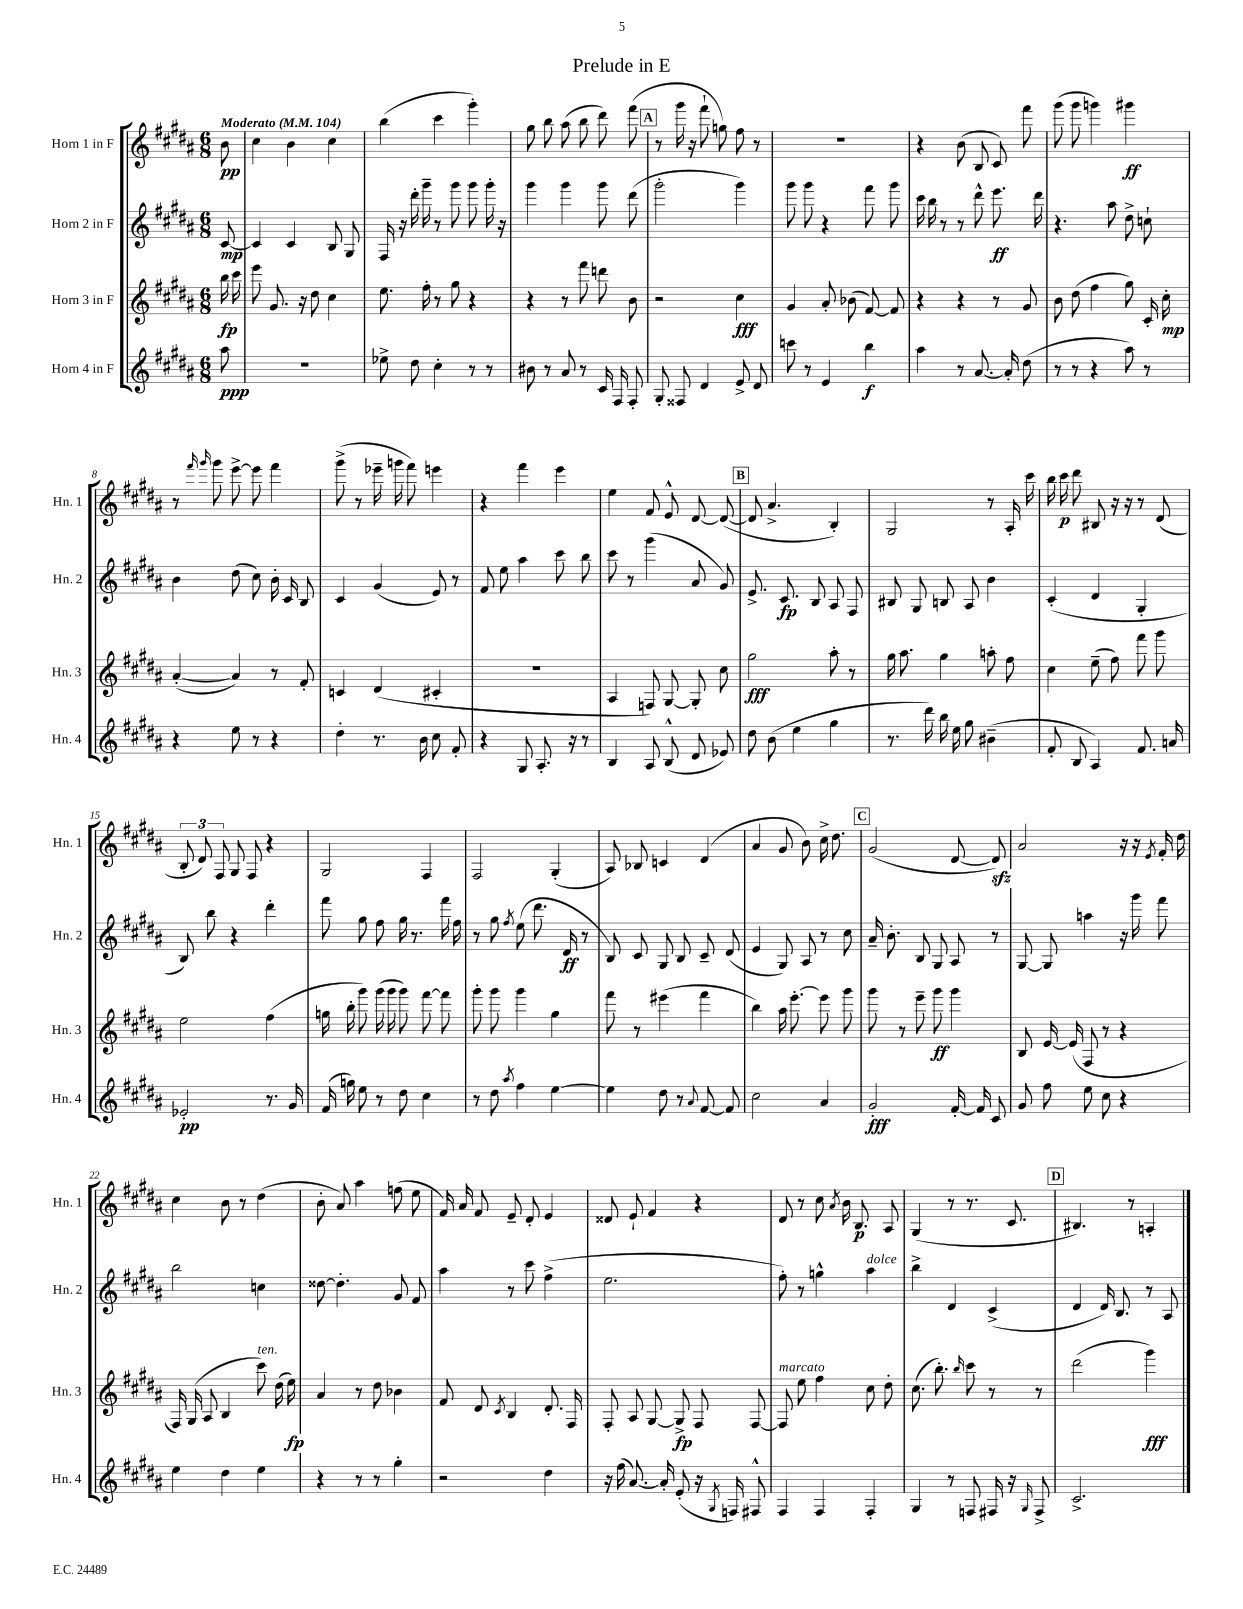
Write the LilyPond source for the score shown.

\header { title = "Prelude in E" }
<<
\new StaffGroup <<
\new Staff = "s0" \with { instrumentName = "Horn 1 in F" shortInstrumentName = "Hn. 1" } {
    \clef treble \key b \major \numericTimeSignature \time 6/8 \partial 8 \tempo "Moderato" 4 = 104
    \autoBeamOff b'8\pp |
    cis''4 b'4 cis''4 |
    b''4( cis'''4 gis'''4-.) |
    gis''8 b''8 ais''8( b''8 dis'''8) fis'''8( |
    \mark \markup { \box "A" } r8 gis'''16 r16 fis'''8-! g''8) fis''8 r8 |
    R2. |
    r4 b'8( b8 cis'8) fis'''8 |
    gis'''8( gis'''8 g'''4) gis'''4\ff |
    r8 \grace { fis'''16 gis'''16 } gis'''8 e'''8~-> e'''8 fis'''4 |
    gis'''8->( r8 ees'''16-- g'''16 fis'''8) e'''4 |
    r4 fis'''4 e'''4 |
    e''4 fis'8 e'8-^ dis'8~ dis'8~( |
    \mark \markup { \box "B" } dis'8 ais'4.-> b4-.) |
    gis2 r8 ais16-. cis'''16 |
    b''16 cis'''16\p dis'''8 bis8 r16 r16 r8 dis'8( |
    \tuplet 3/2 { b8-. dis'8) fis8 } gis8 fis8 r4 |
    gis2 fis4 |
    fis2 gis4-.( |
    ais8) bes8 c'4 dis'4( |
    ais'4 gis'8 b'8) cis''16-> dis''8. |
    \mark \markup { \box "C" } gis'2( dis'8~ dis'8\sfz) |
    ais'2 r16 r16 \acciaccatura { e'8 } fis'16-. dis''16 |
    cis''4 b'8 r8 dis''4( |
    b'8-. ais'8) ais''4 f''8( e''8 |
    fis'16) ais'16 fis'8 e'8-- dis'8-. e'4 |
    disis'8 e'8-! fis'4 r4 |
    dis'8 r8 cis''8 \acciaccatura { ais'8 } b'16 b8.\p ais8 |
    gis4( r8 r8. cis'8. |
    \mark \markup { \box "D" } bis4.) r8 a4-. \bar "|." |
}
\new Staff = "s1" \with { instrumentName = "Horn 2 in F" shortInstrumentName = "Hn. 2" } {
    \clef treble \key b \major \numericTimeSignature \time 6/8 \partial 8
    \autoBeamOff cis'8~\mp |
    cis'4 cis'4 b8 gis8 |
    fis16 r16 dis'''16-. gis'''16-- r8 gis'''8 gis'''8 gis'''16-. r16 |
    gis'''4 gis'''4 gis'''8 dis'''8( |
    \mark \markup { \box "A" } gis'''2-. gis'''4) |
    gis'''8 gis'''8 r4 fis'''8 gis'''8 |
    cis'''16 b''16 r8 r8 dis'''8-^ e'''8.\ff dis'''16 |
    r4. ais''8 dis''8-> c''8-! |
    b'4 dis''8( cis''8) b'16-. cis'16 b8 |
    cis'4 gis'4( e'8) r8 |
    fis'8 e''8 ais''4 cis'''8 b''8 |
    cis'''8 r8 gis'''4( ais'8 gis'8) |
    \mark \markup { \box "B" } e'8.-> cis'8.\fp b8 ais8 fis8 |
    bis8 gis8 b8 ais8 b'4 |
    cis'4-.( dis'4 gis4-. |
    b8) b''8 r4 dis'''4-. |
    fis'''8 gis''8 fis''8 gis''16 r8. fis'''16 fis''16 |
    r8 gis''8 \acciaccatura { fis''8 } e''8( dis'''8. dis'16\ff r8 |
    b8) cis'8 gis8 b8 cis'8-- dis'8( |
    e'4 gis8) ais8 r8 cis''8 |
    \mark \markup { \box "C" } ais'16-- b'8.-. b8 gis8 ais8 r8 |
    gis8~ gis8 a''4 r16 gis'''16 fis'''8 |
    b''2 c''4 |
    disis''8~ disis''4.-. gis'8 fis'8 |
    ais''4 r8 cis'''8 fis''4->( |
    e''2. |
    fis''8-.) r8 g''4-^ ais''4^\markup { \italic "dolce" } |
    b''4-> dis'4 cis'4->( |
    \mark \markup { \box "D" } dis'4 dis'16) b8. r8 ais8 \bar "|." |
}
\new Staff = "s2" \with { instrumentName = "Horn 3 in F" shortInstrumentName = "Hn. 3" } {
    \clef treble \key b \major \numericTimeSignature \time 6/8 \partial 8
    \autoBeamOff b''16\fp cis'''16 |
    e'''8 gis'8. r16 dis''8 cis''4 |
    e''8. fis''16-. r8 gis''8 r4 |
    r4 r8 fis'''8 d'''8 b'8 |
    \mark \markup { \box "A" } r2 cis''4\fff |
    gis'4 ais'8-. bes'8( fis'8~) fis'8 |
    r4 r4 r8 gis'8 |
    b'8 dis''8( fis''4 gis''8) cis'16-. cis''16-.\mp |
    ais'4~-.( ais'4) r8 fis'8-. |
    c'4 dis'4( cis'4-. |
    R2. |
    ais4 f8) gis8~ gis8-. cis''8 |
    \mark \markup { \box "B" } gis''2\fff ais''8-. r8 |
    gis''16 ais''8. gis''4 a''8-. fis''8 |
    cis''4 e''8--( fis''8) fis'''8 gis'''8 |
    e''2 fis''4( |
    g''16 b''16-. gis'''8) gis'''16( gis'''16 gis'''8) fis'''8~ fis'''8 |
    gis'''8-. gis'''8 gis'''4 gis''4 |
    fis'''8 r8 eis'''4( fis'''4 |
    b''4) ais''16 e'''8.~-. e'''8 gis'''8 |
    \mark \markup { \box "C" } gis'''8 r8 e'''8-- gis'''8\ff gis'''4 |
    b8 e'16~ e'16( fis8 r8 r4 |
    fis16) gis16( ais8 b4 cis'''8^\markup { \italic "ten." }) dis''16( e''16\fp) |
    ais'4 r8 dis''8 bes'4 |
    fis'8 dis'8 \acciaccatura { cis'8 } b4 dis'8.-. fis16 |
    fis8-. ais8 gis8~ gis8->\fp fis8 fis8~ |
    fis8^\markup { \italic "marcato" } e''8 fis''4 cis''8 dis''8-. |
    cis''8.( b''8.-.) \grace { b''16 } cis'''8 r8 r8 |
    \mark \markup { \box "D" } dis'''2( gis'''4\fff) \bar "|." |
}
\new Staff = "s3" \with { instrumentName = "Horn 4 in F" shortInstrumentName = "Hn. 4" } {
    \clef treble \key b \major \numericTimeSignature \time 6/8 \partial 8
    \autoBeamOff ais''8\ppp |
    R2. |
    ees''8-> dis''8 cis''4-. r8 r8 |
    bis'8 r8 ais'8 r8 cis'16 fis16 fis8-. |
    \mark \markup { \box "A" } gis8-. fisis8 dis'4 e'8-> dis'8 |
    c'''8 r8 e'4 b''4\f |
    ais''4 r8 ais'8.~ ais'16-. dis''8( |
    r8 r8 r4 ais''8) r8 |
    r4 e''8 r8 r4 |
    dis''4-. r8. b'16 cis''8 fis'8-. |
    r4 gis8 ais8.-. r16 r8 |
    b4 ais8 b8-^( dis'8 ees'8) |
    \mark \markup { \box "B" } dis''8 b'8( e''4 gis''4 |
    r8. dis'''16) b''16 e''16 gis''8 bis'4--( |
    fis'8-. b8 ais4) fis'8. a'16 |
    ees'2-.\pp r8. gis'16 |
    fis'16( g''16) e''8 r8 dis''8 cis''4 |
    r8 dis''8 \acciaccatura { ais''8 } fis''4 e''4~ |
    e''4 dis''8 r8 \appoggiatura { ais'8 } fis'8~ fis'8 |
    cis''2 ais'4 |
    \mark \markup { \box "C" } gis'2-.\fff fis'16~-. fis'16 cis'8 |
    gis'8 fis''8 e''8 cis''8 r4 |
    e''4 dis''4 e''4 |
    r4 r8 r8 gis''4-. |
    r2 dis''4 |
    r16 fis''16( ais'8.~) ais'16-. e'8-.( r16 \acciaccatura { gis8 } f16) fis8-^ |
    fis4 fis4 fis4-. |
    gis4 r8 f8 fis16 r16 \grace { gis16 } fis8-> |
    \mark \markup { \box "D" } cis'2.-> \bar "|." |
}
>>
>>
